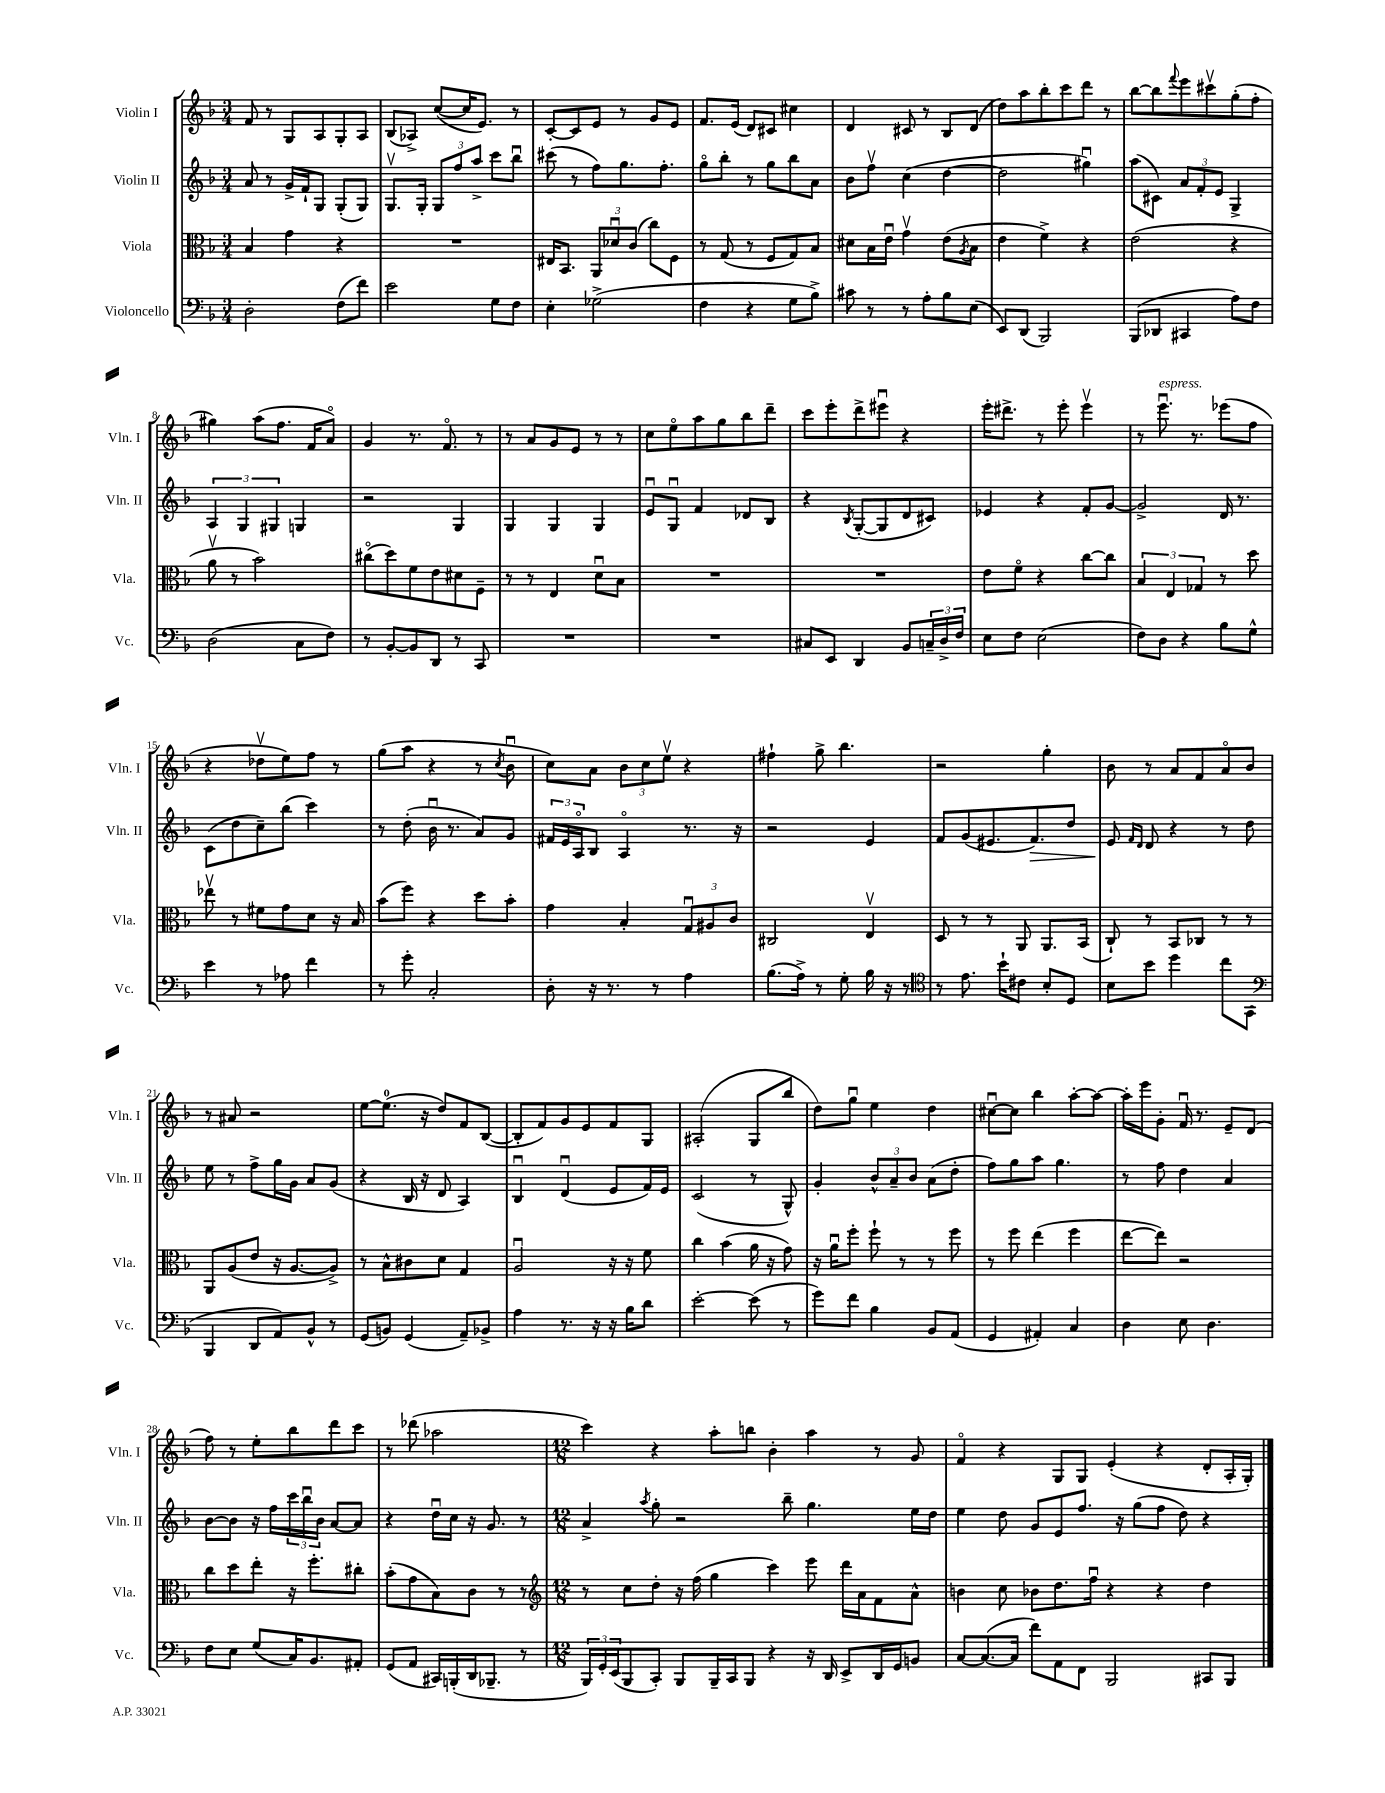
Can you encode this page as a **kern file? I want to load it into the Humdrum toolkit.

**kern	**kern	**kern	**kern
*staff4	*staff3	*staff2	*staff1
*clefF4	*clefC3	*clefG2	*clefG2
*k[b-]	*k[b-]	*k[b-]	*k[b-]
*M3/4	*M3/4	*M3/4	*M3/4
2D'	4B-	8a	8f
.	.	8r	8r
.	4g	16g^	8G
.	.	16f`	.
.	.	8G	8A
(8F	4r	(8G'	8G'
8f)	.	8G)	8A
=	=	=	=
2e	2.r	8.Gv	(8B-
.	.	.	8A-^)
.	.	16G'	.
.	.	12G	([8cc
.	.	12ff	.
.	.	.	16cc]
.	.	12aa^	.
.	.	.	8.e)
8G	.	8ccc	.
8F	.	8bb-u	8r
=	=	=	=
4E'	16E#	(8ccc#	[8c'
.	8.BB-	.	.
.	.	8r	8c]
(2G-^	12AA	8ff)	8e
.	12d-u	.	.
.	.	8.gg	8r
.	(12c	.	.
.	8cc)	.	8g
.	.	8.ff'	.
.	8F	.	8e
=	=	=	=
4F	8r	8ggo	8.f
.	(8G	8bb-'	.
.	.	.	(16e
4r	8r	8r	8d)
.	8F	8gg	8c#
8G	8G)	8bb-	4cc#
8B-^)	8B-	8a	.
=	=	=	=
8c#	8d#	8b-	4d
8r	16B-	8ffv	.
.	16eu	.	.
8r	4gv	(4cc	8c#
8A'	.	.	8r
8B-	(8e	[4dd	8B-
.	8qA	.	.
(8E	8B-	.	(8d
=	=	=	=
8EE)	4e	2dd]	8dd)
(8DD	.	.	8aa
2BBB-)	4f^)	.	8bb-'
.	.	.	8ccc
.	4r	4gg#u)	8ddd
.	.	.	8r
=	=	=	=
(8BBB-	(2e	(8aa	[8bb-
8DD-	.	8c#)	8bb-]
.	.	.	8qqfff
4CC#	.	12a	8eee
.	.	12f'	.
.	.	.	8ccc#v
.	.	12e	.
8A)	4r	4G^	(8gg'
8F	.	.	8ff'
=	=	=	=
(2D	8av	6A	4gg#)
.	8r	.	.
.	.	6G	.
.	2b-)	.	(8aa
.	.	6G#	.
.	.	.	8.ff
8C	.	4G	.
.	.	.	16f
8F)	.	.	8ao)
=	=	=	=
8r	(8cc#o	2r	4g
[8BB-'	8dd)	.	.
8BB-]	8f	.	8.r
8DD	8e	.	.
.	.	.	8.fo
8r	8d#	4G	.
8CC	8F~	.	8r
=	=	=	=
2.r	8r	4G	8r
.	8r	.	8a
.	4E	4G	8g
.	.	.	8e
.	8du	4G	8r
.	8B-	.	8r
=	=	=	=
2.r	2.r	8eu	8cc
.	.	8Gu	8eeo
.	.	4f	8aa
.	.	.	8gg
.	.	8d-	8bb-
.	.	8B-	8ddd~
=	=	=	=
8C#	2.r	4r	8ccc
8EE	.	.	8eee'
.	.	8qB-	.
4DD	.	([8G'	8ddd^
.	.	8G]	8eee#u
8BB-	.	8d	4r
24C~	.	8c#)	.
24D^	.	.	.
24F	.	.	.
=	=	=	=
8E	8e	4e-	16eee'
.	.	.	8.ddd#^
8F	8fo	.	.
(2E	4r	4r	8r
.	.	.	8eee'
.	[8cc	8f'	4eeev
.	8cc]	[8g	.
=	=	=	=
8F)	6B-	2g^]	8r
8D	.	.	8.eeeu
.	6E	.	.
4r	.	.	.
.	.	.	8.r
.	6G-	.	.
8B-	8r	16d	(8eee-
.	.	8.r	.
8G^^	8dd	.	8ff
=	=	=	=
4e	8ee-v	(8c	4r
.	8r	8dd	.
8r	8f#	8cc~)	8dd-v
8A-	8g	(8bb-	8ee)
4f	8d	4ccc)	8ff
.	16r	.	8r
.	16B-	.	.
=	=	=	=
8r	(8b-	8r	(8gg
8g'	8ff)	(8dd'	8aa
2C'	4r	16b-u	4r
.	.	8.r	.
.	8dd	8a)	8r
.	.	.	8qcc
.	8b-'	8g	8b-u
=	=	=	=
8D'	4g	24f#	8cc)
.	.	24e	.
.	.	24Ao	.
16r	.	8B-	8a
8.r	.	.	.
.	4B-'	4Ao	12b-
.	.	.	12cc
8r	.	.	.
.	.	.	12eev
4A	12Gu	8.r	4r
.	12A#	.	.
.	12c	.	.
.	.	16r	.
=	=	=	=
(8.B-	2C#	2r	4ff#`
16A^)	.	.	.
8r	.	.	8gg^
8G'	.	.	4.bb-
16B-	4Ev	4e	.
16r	.	.	.
8r	.	.	.
=	=	=	=
*clefC4	*	*	*
8r	8D	8f	2r
8.e	8r	(8g	.
.	8r	8.e#	.
16b-`	.	.	.
8c#	8AA	.	.
.	.	8.f)	.
8B-'	8.AA	.	4gg'
8D	.	8dd	.
.	(16BB-	.	.
=	=	=	=
8B-	8C`)	8e	8b-
.	.	16qqf	.
.	.	16qqd	.
8b-	8r	8d	8r
4dd	8BB-	4r	8a
.	8C-	.	8f
8cc	8r	8r	8ao
(8GG	8r	8dd	8b-
=	=	=	=
*clefF4	*	*	*
4BBB-	8AA	8ee	8r
.	(8A	8r	8a#
8DD	8e	8ff^	2r
8AA)	16r	16gg	.
.	[8.A	16g	.
8BB-^^	.	8a	.
8r	8A^])	(8g	.
=	=	=	=
(8GG	8r	4r	[8ee
8BB)	8B-^^	.	(8.ee]
(4GG	8c#	16B-	.
.	.	16r	16r
.	8d	8d	8dd)
8AA~)	4G	4A)	8f
8BB-^	.	.	([8B-
=	=	=	=
4A	2Au	4B-u	8B-']
.	.	.	8f)
8.r	.	(4du	8g
.	.	.	8e
16r	.	.	.
16r	16r	8e	8f
16B-	16r	.	.
8d	8f	16f)	8G
.	.	16e	.
=	=	=	=
[2e'	4cc	(2c	(2A#'
.	(4b-	.	.
(8e]	16a	8r	8G
.	16r	.	.
8r	8g)	8G^^)	8bb-
=	=	=	=
8g)	16r	4g'	8dd)
.	16au	.	.
8f	8ff'	.	8ggu
4B-	8ff`	12b-^^	4ee
.	.	12a~	.
.	8r	.	.
.	.	12b-	.
8BB-	8r	(8a	4dd
(8AA	8ff	8dd'	.
=	=	=	=
4GG	8r	8ff)	[8cc#u
.	8ff	8gg	8cc#]
4AA#')	(4ee	8aa	4bb-
.	.	4.gg	.
4C	4ff	.	[8aa'
.	.	.	8aa_
=	=	=	=
4D	[8ee	8r	16aa']
.	.	.	16eee
.	8ee])	8ff	8g'
8E	2r	4dd	16fu
.	.	.	8.r
4.D	.	.	.
.	.	4a	8e~
.	.	.	(8d
=	=	=	=
8F	8cc	[8b-	8ff)
8E	8dd	8b-]	8r
(8G	8ee'	16r	8ee'
.	.	16ff	.
16C)	16r	24ccc	8bb-
.	.	24bb-u	.
8.BB-	8.ff'	.	.
.	.	24b-	.
.	.	[8a	8ddd
8AA#'	8cc#'	8a]	8ccc
=	=	=	=
(8GG	(8b-'	4r	8r
8AA	8g	.	(8ddd-
16CC#)	8B-)	16ddu	2aa-
(16BBB'	.	16cc	.
16DD	8c	16r	.
8.BBB-~	.	8.g	.
.	8r	.	.
8r	8r	8r	.
=	=	=	=
*	*clefG2	*	*
*M12/8	*M12/8	*M12/8	*M12/8
24BBB-)	8r	4a^	4ccc)
24GG'	.	.	.
(24EE	.	.	.
8BBB-	8cc	.	.
.	.	8qaa	.
8CC')	8dd'	8gg'	4r
8BBB-	16r	2r	.
.	(16ff	.	.
16BBB-~	4gg	.	8aa'
16CC	.	.	.
8BBB-	.	.	8bb
4r	4ccc)	.	4b-'
.	.	8bb-~	.
16r	8eee	4.gg	4aa
16DD	.	.	.
8EE^	16ddd	.	.
.	16a	.	.
16DD	8f	.	8r
16GG	.	.	.
8BB	8a^^	16ee	8g
.	.	16dd	.
=	=	=	=
[8C	4b	4ee	4fo
(8.C_	.	.	.
.	8cc	8dd	4r
16C]	.	.	.
8f)	8b-	8g	.
8AA	8.dd	8e	8G
8FF	.	8.ff	8G
.	16ffu	.	.
2BBB-	4r	.	(4e'
.	.	16r	.
.	.	(8gg	.
.	4r	8ff	4r
.	.	8dd)	.
8CC#	4dd	4r	8d'
8BBB-	.	.	16A'
.	.	.	16G')
==	==	==	==
*-	*-	*-	*-
